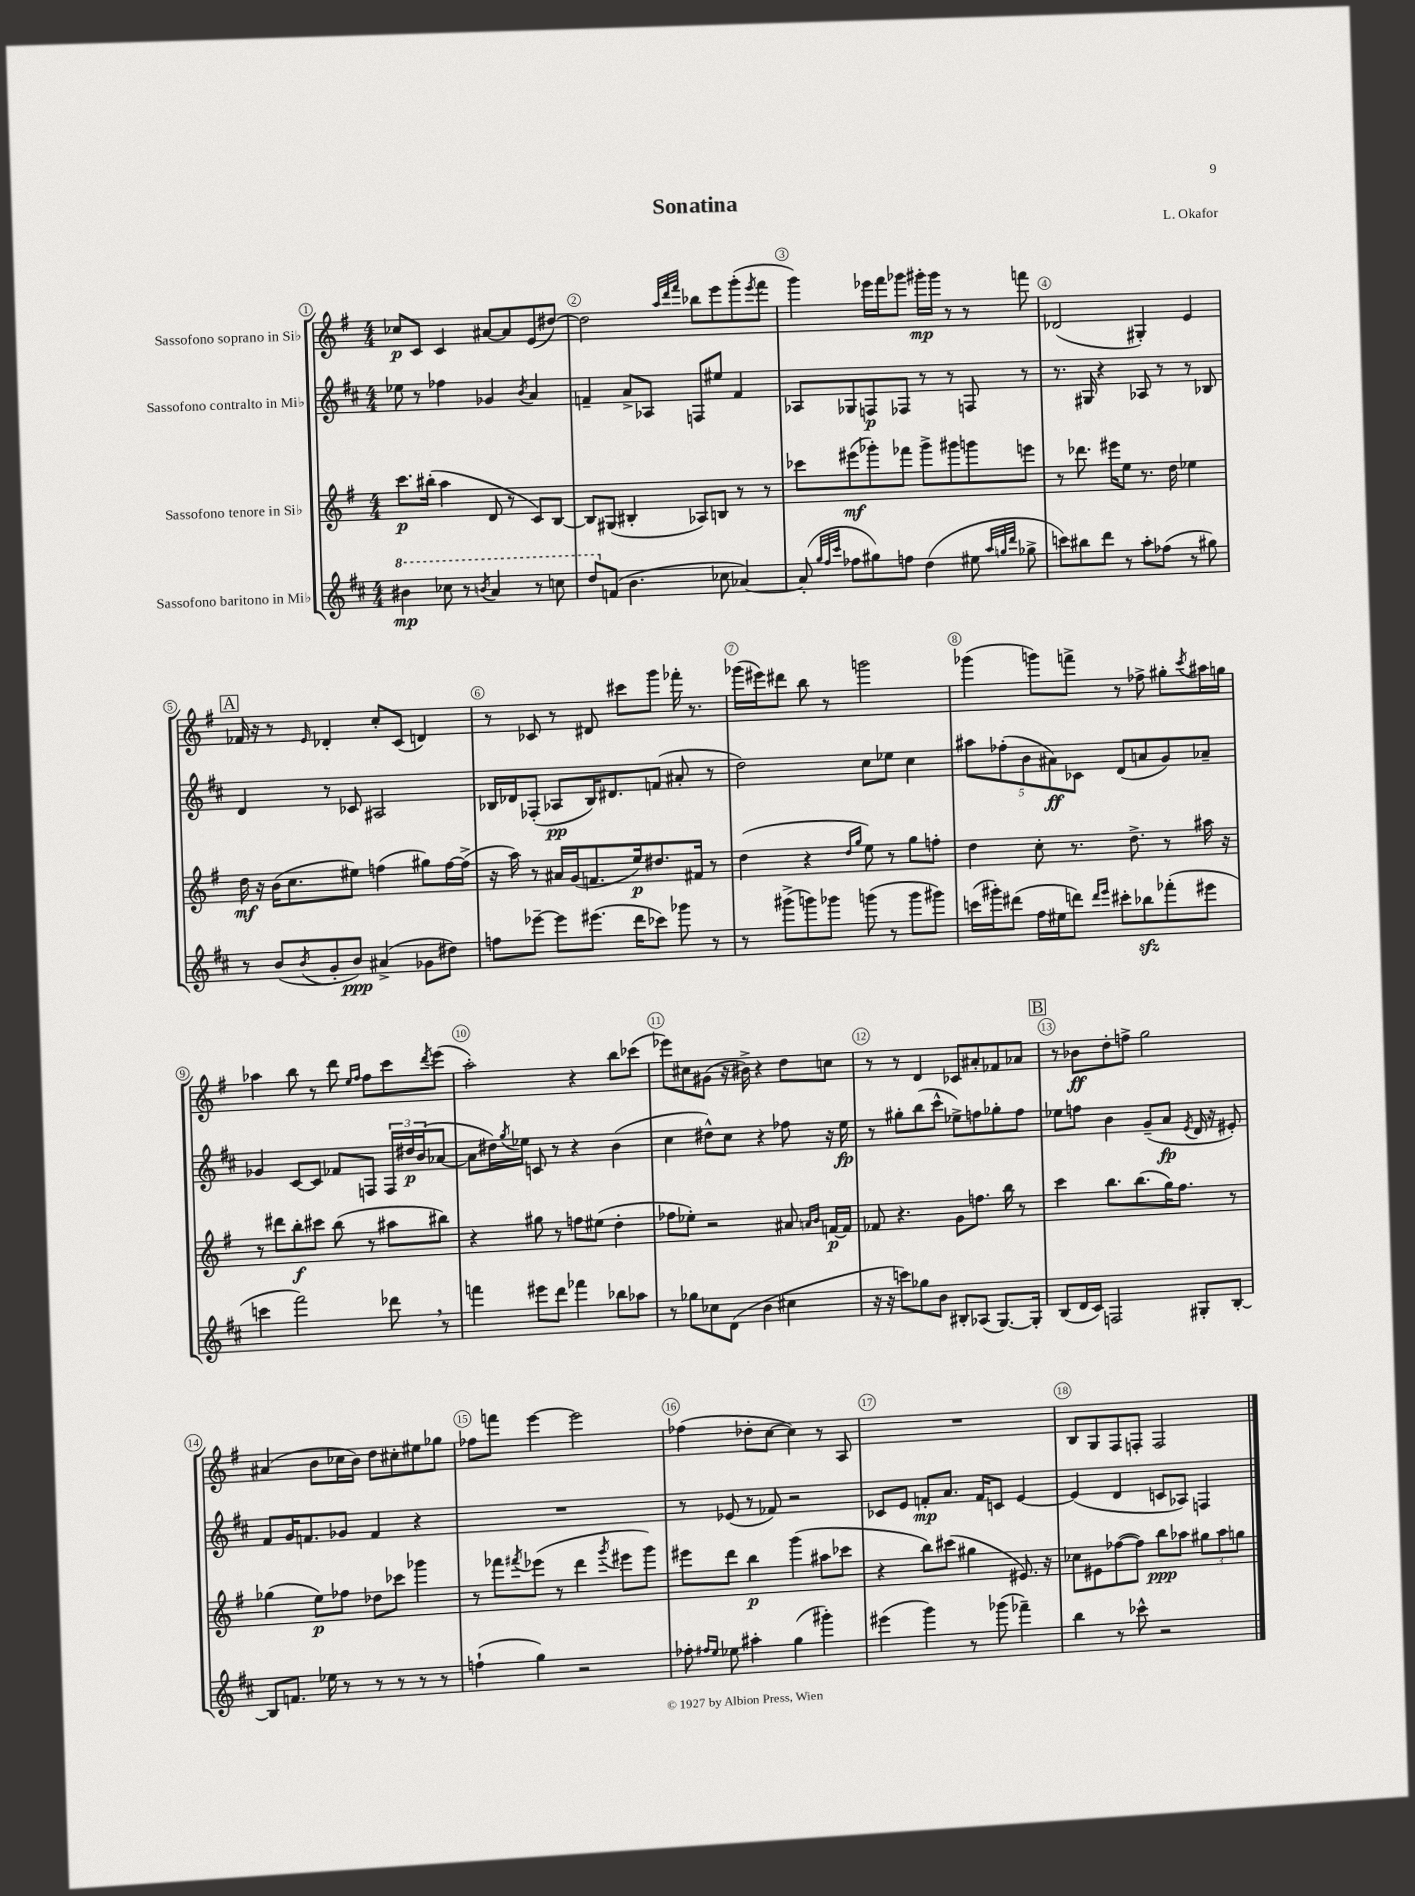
\header { title = "Sonatina" composer = "L. Okafor" }
<<
\new StaffGroup <<
\new Staff = "s0" \with { instrumentName = "Sassofono soprano in Sib" } {
    \clef treble \key g \major \numericTimeSignature \time 4/4
    ces''8\p c'8 c'4 ais'8~ ais'8 e'8( dis''8~) |
    dis''2 \grace { a''32 d'''32 fis'''32 } bes''8 e'''8 g'''8-.( \acciaccatura { e'''8 } fis'''8 |
    g'''4) ees'''16 fis'''16 ges'''8 gis'''16-.\mp gis'''16 r8 r8 f'''8 |
    des'2( gis4-.) e'4 |
    \mark \markup { \box "A" } fes'16 r16 r8 \grace { e'16 } des'4-. c''8-. c'8( d'4) |
    r8 ces'8 r8 dis'8 cis'''8 g'''8 fes'''16-. r8. |
    ges'''16( eis'''16) dis'''8 b''8 r8 g'''2 |
    ges'''4( g'''8) f'''8-> r8 fes''8-> gis''8-. \acciaccatura { c'''8 } ais''16 g''16 |
    aes''4 b''8 r8 d'''8 \grace { e''16 fis''16 } fis''8 c'''8 \acciaccatura { d'''8 } e'''8( |
    a''2-.) r4 b''8 ces'''8( |
    ees'''8) cis''8 gis'8( r16 bis'16->) r4 d''8 c''8 |
    r8 r8 d'4 ces'8 ais'8-. fes'8 aes'8 |
    \mark \markup { \box "B" } r8 bes'8\ff d''8-. f''8-> g''2 |
    ais'4( b'8 ces''16 b'16) d''8 cis''8-. eis''8 ges''8 |
    fes''8 f'''8 e'''4~ e'''2 |
    fes''4( des''8-. c''8~ c''4) r8 a8 |
    R1 |
    b8 g8 fis8 f8-. f2 \bar "|." |
}
\new Staff = "s1" \with { instrumentName = "Sassofono contralto in Mib" } {
    \clef treble \key d \major \numericTimeSignature \time 4/4
    ees''8 r8 fes''4 ges'4 \acciaccatura { b'8 } a'4 |
    f'4-- a'8-> aes8 f8 eis''8 f'4 |
    aes8 ges8 f8\p fes8 r8 r8 f8 r8 |
    r8. gis16 r4 aes8 r8 r8 bes8 |
    \mark \markup { \box "A" } d'4 r8 ces'8 ais2 |
    bes16 des'16 fes8-.( aes8\pp bes16) dis'8. f'8( ais'8-. r8 |
    d''2) cis''8 ees''8 cis''4 |
    \tuplet 5/4 { ais''8 fes''8-.( b'8 ais'8\ff) ces'8 } d'8( a'8 g'8) aes'8-- |
    ges'4 cis'8~ cis'8 fes'8 f8 \tuplet 3/2 { f16 dis''16\p b'16( } aes'8~ |
    aes'8 dis''16) \acciaccatura { g''8 } ees''16 c'8 r8 r4 b'4( |
    cis''4 dis''8-^) cis''8 r4 fes''8 r16 e''16\fp |
    r8 gis''8-. b''8( cis'''8-^ ees''8->) f''8 ges''8-. f''8 |
    \mark \markup { \box "B" } ees''8 f''8 b'4 g'8--( a'8\fp \acciaccatura { e'8 } d'16 r16 eis'8-.) |
    fis'8 g'16 f'8. ges'8 f'4 r4 |
    R1 |
    r8 ees'8( r8 fes'8) r2 |
    ces'8 e'8 f'8-.\mp a'8. f'16 c'8 e'4~ |
    e'4( d'4 c'8 aes8) f4 \bar "|." |
}
\new Staff = "s2" \with { instrumentName = "Sassofono tenore in Sib" } {
    \clef treble \key g \major \numericTimeSignature \time 4/4
    c'''8.\p bis''16-.( a''4 d'8 r8 c'8) b8~ |
    b8 gis8( bis4-. aes8) b8 r8 r8 |
    ces'''8 eis'''8\mf( ges'''8-.) fes'''8 ges'''8-> gis'''8 g'''8 e'''8 |
    r8 des'''8. eis'''16 e''8 r8. d''16 ees''4 |
    \mark \markup { \box "A" } d''16\mf r16 b'16( c''8. eis''8) f''4( gis''8) f''16~ f''16->( |
    r16 a''16) r8 ais'16 g'16( f'8. e''16\p) dis''8. fis'16 r8 |
    d''4( r4 \grace { d''16 g''16 } e''8) r8 g''8 f''8-. |
    d''4 c''8-. r8. d''8.-> r8 ais''16 r16 |
    r8 dis'''8 b''8-.\f cis'''8 b''8( r8 ais''8 bis''8) |
    r4 gis''8 r8 f''8 eis''8( d''4-. |
    fes''8 ees''8-.) r2 ais'8 \grace { a'16 b'16 } f'16~\p f'16 |
    fes'8 r4. g'8 f''8. b''16 r8 |
    \mark \markup { \box "B" } c'''4 b''8. b''8.( g''16) fis''8. r8 |
    ges''4( e''8\p) fes''8 des''8 ces'''8 ges'''4 |
    r8 fes'''8 \acciaccatura { fis'''8 } ees'''8( r8 d'''4 \acciaccatura { g'''8 } eis'''8 g'''8) |
    eis'''8 d'''8 b''4\p g'''4( ais''8 ces'''8 |
    r4 b''8) cis'''8( gis''4 eis'8.) r16 |
    ces''8 eis'8 fes''8~( fes''8) b''8\ppp aes''8 \tuplet 3/2 { gis''8 aes''8 g''8 } \bar "|." |
}
\new Staff = "s3" \with { instrumentName = "Sassofono baritono in Mib" } {
    \clef treble \key d \major \numericTimeSignature \time 4/4
    \ottava #1 bis''4\mp ces'''8 r8 \acciaccatura { b''8 } a''4 r8 c'''8 |
    d'''8 \ottava #0 f'8( b'4. ces''8 aes'4~) |
    aes'8-.( \grace { g''32 fis''32 cis'''32 } fes''8 gis''8) f''8 d''4( eis''8 \grace { a''32 g''32 d'''32 } ges''8-> |
    c'''8) bis''8 d'''8 r8 a''8-. fes''8( r8 gis''8) |
    \mark \markup { \box "A" } r8 b'8( \acciaccatura { b'8 } g'8-. b'8\ppp) ais'4->( ges'8 dis''8) |
    f''8 ees'''8~-- ees'''8 eis'''8.( d'''16 ces'''8) ges'''8 r8 |
    r8 gis'''8->( g'''8) ges'''8 g'''8( r8 g'''8 gis'''8) |
    c'''16( gis'''16-.) dis'''8( fis''16 eis''16 d'''8) \grace { d'''16 e'''16 } cis'''8-. bes''8\sfz fes'''8-.( eis'''8 |
    c'''4 fis'''2) des'''8 \breathe r8 |
    f'''4 eis'''8 d'''8 fes'''4 bes''8 aes''8 |
    r8 ges''8 ces''8 d'8( b'4 cis''4 |
    r16 r16 c'''8) ges''8 b'8 bis8-. aes8( g8.~) g16-. |
    \mark \markup { \box "B" } b8( d'16 cis'16) f2 gis8-. b8~-. |
    b8 f'8. ees''16 r8 r8 r8 r8 r8 |
    f''4-!( g''4) r2 |
    fes''8-. \grace { fis''16 e''16 } ees''8 ais''4-. g''4( gis'''4-.) |
    eis'''4( g'''4) r8 ges'''8( fes'''4--) |
    b''4 r8 ces'''8-^ r2 \bar "|." |
}
>>
>>
\layout { \context { \Score \override BarNumber.break-visibility = ##(#f #t #t) barNumberVisibility = #all-bar-numbers-visible \override BarNumber.stencil = #(make-stencil-circler 0.1 0.3 ly:text-interface::print) } }
